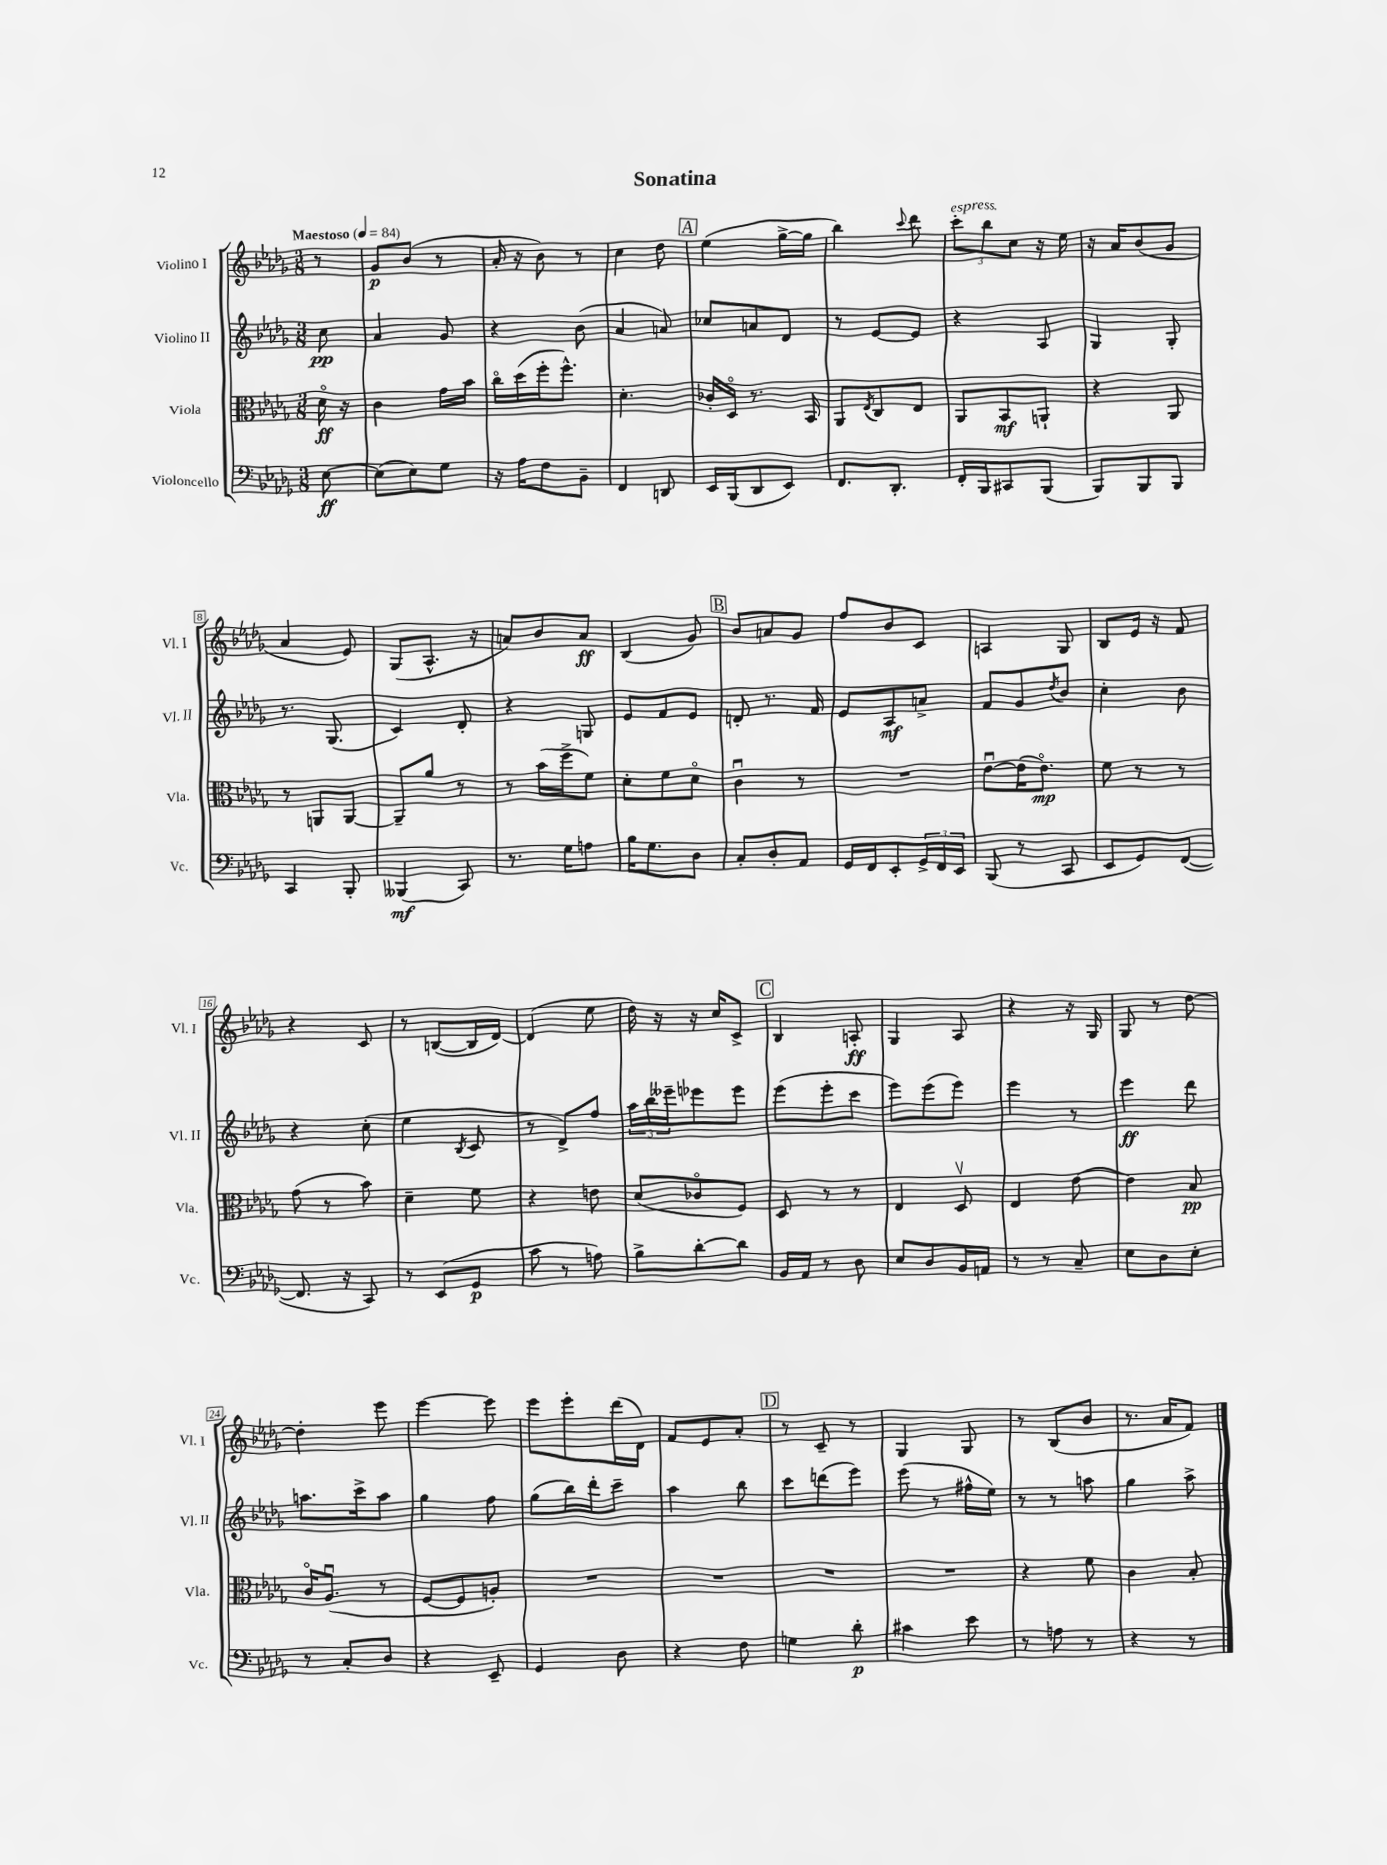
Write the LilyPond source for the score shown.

\header { title = "Sonatina" }
<<
\new StaffGroup <<
\new Staff = "s0" \with { instrumentName = "Violino I" shortInstrumentName = "Vl. I" } {
    \clef treble \key des \major \numericTimeSignature \time 3/8 \partial 8 \tempo "Maestoso" 4 = 84
    r8 |
    ges'8\p bes'8( r8 |
    aes'16-. r16 bes'8) r8 |
    c''4 des''8 |
    \mark \markup { \box "A" } ees''4( ges''16~-> ges''16 |
    bes''4) \appoggiatura { c'''8 } des'''8 |
    \tuplet 3/2 { c'''8-.^\markup { \italic "espress." } bes''8 c''8 } r16 ees''16 |
    r16 aes'16 bes'8( ges'8 |
    aes'4 ees'8) |
    ges8( aes8.-^ r16 |
    a'8) bes'8 a'8\ff |
    bes4( ges'8) |
    \mark \markup { \box "B" } bes'8 a'8 ges'8 |
    f''8 bes'8 c'8 |
    a4 ges8 |
    bes8 ees'16 r16 f'8 |
    r4 c'8 |
    r8 b8~( b16 des'16~) |
    des'4( ees''8 |
    des''16) r16 r16 c''16 c'8-> |
    \mark \markup { \box "C" } bes4 a8-.\ff |
    ges4 aes8 |
    r4 r16 ges16 |
    ges8 r8 des''8~ |
    des''4-. ees'''8 |
    ees'''4~ ees'''8 |
    ees'''8 ees'''8-. des'''16( des'16) |
    f'8 ees'8 aes'8-. |
    \mark \markup { \box "D" } r8 c'8-- r8 |
    ges4 ges8 |
    r8 bes8( bes'8 |
    r8. aes'16 f'8) \bar "|." |
}
\new Staff = "s1" \with { instrumentName = "Violino II" shortInstrumentName = "Vl. II" } {
    \clef treble \key des \major \numericTimeSignature \time 3/8 \partial 8
    c''8\pp |
    aes'4 ges'8 |
    r4 bes'8( |
    aes'4 a'8) |
    \mark \markup { \box "A" } ces''8 a'8 des'8 |
    r8 ees'8~ ees'8 |
    r4 aes8 |
    ges4 ges8-. |
    r8. ges8.( |
    c'4) des'8-. |
    r4 g8 |
    ees'8 f'8 ees'8 |
    \mark \markup { \box "B" } d'8-. r8. f'16 |
    ees'8 aes8\mf a'8-> |
    f'8 ges'8 \acciaccatura { des''8 } bes'8 |
    c''4-. bes'8 |
    r4 c''8-.( |
    ees''4 \acciaccatura { bes8 } c'8 |
    r8 des'8->) f''8 |
    \tuplet 3/2 { aes''16 bes''16 eeses'''16-- } ees'''8 ees'''8 |
    \mark \markup { \box "C" } ees'''8( ees'''8-. c'''8 |
    ees'''8) ees'''8( ees'''8) |
    ees'''4 r8 |
    ees'''4\ff des'''8 |
    a''8. c'''16-> a''8 |
    ges''4 f''8 |
    ges''8( bes''16) des'''16-. c'''8-- |
    aes''4 bes''8 |
    \mark \markup { \box "D" } c'''8 d'''8( ees'''8) |
    ees'''8( r8 fis''16-^ ees''16) |
    r8 r8 a''8 |
    ges''4 aes''8-> \bar "|." |
}
\new Staff = "s2" \with { instrumentName = "Viola" shortInstrumentName = "Vla." } {
    \clef alto \key des \major \numericTimeSignature \time 3/8 \partial 8
    des'16\flageolet\ff r16 |
    c'4 ges'16 bes'16 |
    c''16\flageolet des''16( f''16-. f''8.-^) |
    des'4.-. |
    \mark \markup { \box "A" } ces'16-. des16\flageolet r8. bes,16 |
    aes,8 \acciaccatura { ees8 } c8 ees8 |
    aes,8 bes,8\mf a,8-! |
    r4 aes,8 |
    r8 a,8 a,8~ |
    a,8-- aes'8 r8 |
    r8 bes'16( f''16-> f'8) |
    des'8-. f'8 des'8\flageolet |
    \mark \markup { \box "B" } c'4\downbow r8 |
    R4. |
    ees'8~\downbow ees'16( ees'8.\flageolet\mp) |
    f'8 r8 r8 |
    ges'8( r8 bes'8) |
    des'4-- f'8 |
    r4 e'8 |
    des'8( ces'8\flageolet f8) |
    \mark \markup { \box "C" } des8 r8 r8 |
    ees4 des8\upbow |
    ees4 ees'8~ |
    ees'4 bes8\pp |
    c'16\flageolet aes8.\downbow( r8 |
    f8~ f8 a8-.) |
    R4. |
    R4. |
    \mark \markup { \box "D" } R4. |
    R4. |
    r4 f'8 |
    c'4 bes8-. \bar "|." |
}
\new Staff = "s3" \with { instrumentName = "Violoncello" shortInstrumentName = "Vc." } {
    \clef bass \key des \major \numericTimeSignature \time 3/8 \partial 8
    ees8~\ff |
    ees8( ees8) ges8 |
    r16 aes16 f8 bes,8-- |
    f,4 d,8 |
    \mark \markup { \box "A" } ees,16 bes,,16( des,8 ees,8) |
    f,8. des,8.-. |
    f,16-. bes,,16 cis,8 bes,,8( |
    bes,,8) bes,,8 bes,,8 |
    c,4 bes,,8-. |
    beses,,4\mf( c,8) |
    r8. ges16 a8 |
    bes16 ges8. des8 |
    \mark \markup { \box "B" } c8-. des8-. aes,8 |
    ges,16 f,16 ees,8-. \tuplet 3/2 { ges,16-> f,16 ees,16 } |
    bes,,8( r8 c,8 |
    ees,8 ges,8) f,8~( |
    f,8. r16 c,8) |
    r8 ees,8( ges,8\p |
    c'8 r8 a8) |
    bes8-> des'8~-. des'8 |
    \mark \markup { \box "C" } bes,16 aes,16 r8 des8 |
    ees8 des8 bes,16 a,16 |
    r8 r8 c8-- |
    ees8 des8 ees8-. |
    r8 c8-. des8 |
    r4 ees,8-- |
    ges,4 des8 |
    r4 f8 |
    \mark \markup { \box "D" } g4 des'8-.\p |
    cis'4 ees'8 |
    r8 a8 r8 |
    r4 r8 \bar "|." |
}
>>
>>
\layout { \context { \Score \override BarNumber.stencil = #(make-stencil-boxer 0.1 0.3 ly:text-interface::print) } }
